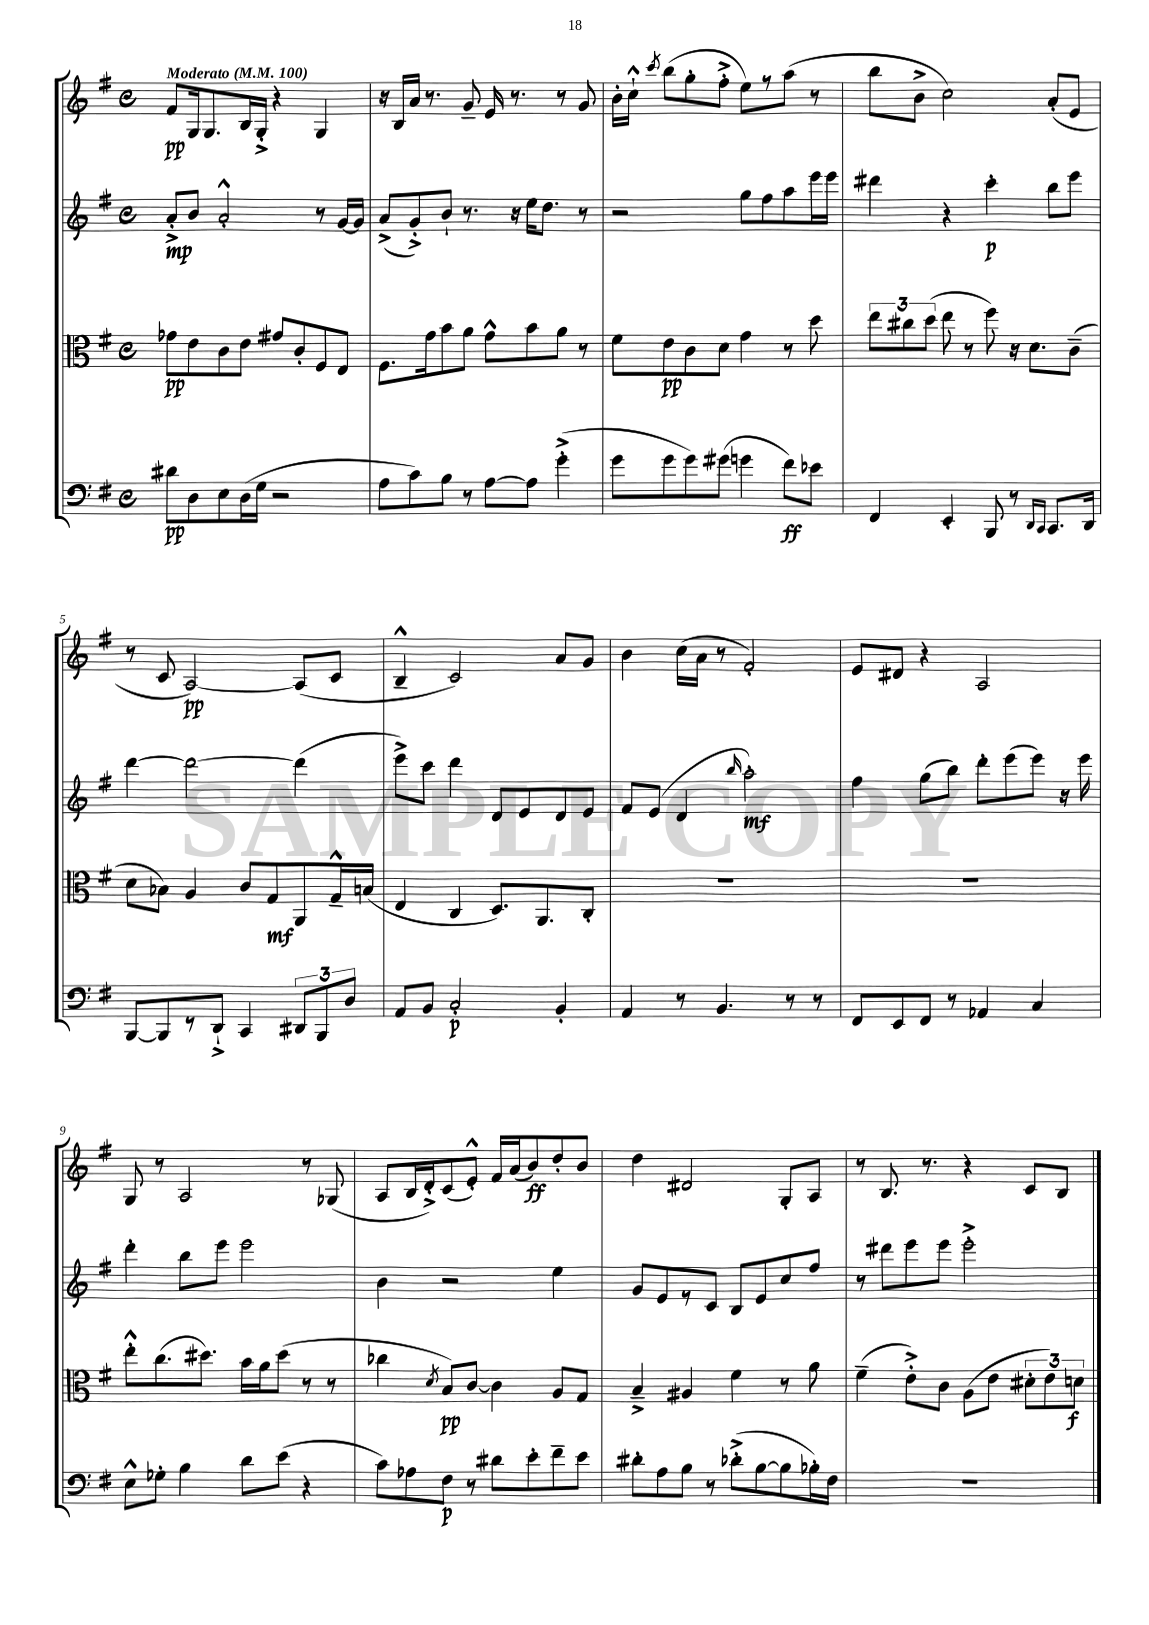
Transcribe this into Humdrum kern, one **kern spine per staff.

**kern	**kern	**kern	**kern
*staff4	*staff3	*staff2	*staff1
*clefF4	*clefC3	*clefG2	*clefG2
*k[f#]	*k[f#]	*k[f#]	*k[f#]
*M4/4	*M4/4	*M4/4	*M4/4
*met(c)	*met(c)	*met(c)	*met(c)
*MM100	*MM100	*MM100	*MM100
8d#	8g-	8a'^	8f#
8D	8e	8b	16G
.	.	.	8.G
8E	8c	2a'^^	.
(16D	8e	.	16B
16G	.	.	16G'^
2r	8g#	.	4r
.	8c'	.	.
.	8F#	8r	4G
.	8E	[16g	.
.	.	16g]	.
=	=	=	=
8A	8.F#	(8a^	16r
.	.	.	16B
8c)	.	8g'^)	16a
.	16g	.	8.r
8B	8b	8b`	.
8r	8a	8.r	8g~
[8A	8g^^	.	16e
.	.	16r	8.r
8A]	8b	16ee	.
.	.	8.dd	.
(4g'^	8a	.	8r
.	8r	8r	8g
=	=	=	=
8g	8f#	2r	16b'
.	.	.	16cc`^^
.	.	.	8qccc
8g	8e	.	(8bb
8g)	8c	.	8gg'
(8g#	8d	.	8ff#'^
4g	4g	8gg	8ee)
.	.	8ff#	8r
8f#)	8r	8aa	(8aa
8e-	8dd	16eee	8r
.	.	16eee	.
=	=	=	=
4FF#	12ee	4ddd#	8bb
.	12cc#	.	.
.	.	.	8b^
.	(12dd	.	.
4EE'	8ee	4r	2cc)
.	8r	.	.
8BBB	8ff#)	4ccc'	.
8r	16r	.	.
.	8.d	.	.
16qqDD	.	.	.
16qqCC	.	.	.
8.CC	.	8bb	(8a'
.	(8c~	8eee	8e
16DD	.	.	.
=	=	=	=
[8BBB	8d	[4ddd	8r
8BBB]	8B-)	.	8c
8r	4A	2ddd_	[2A)
8DD`^	.	.	.
4CC	8c	.	.
.	8G	.	.
12DD#	8AA	(4ddd]	(8A]
12BBB	.	.	.
.	16G~^^	.	8c
12D	.	.	.
.	(16B	.	.
=	=	=	=
8AA	4E	8eee^)	4B~^^
8BB	.	8ccc	.
2C'	4C	4ddd	2c)
.	8.D)	8d	.
.	.	8e	.
.	8.AA	.	.
4BB'	.	8d	8a
.	8C'	8e	8g
=	=	=	=
4AA	1r	8f#	4b
.	.	(8e	.
8r	.	4d	(16cc
.	.	.	16a
4.BB	.	.	8r
.	.	16qqbb	.
.	.	2aa')	2f#')
8r	.	.	.
8r	.	.	.
=	=	=	=
8FF#	1r	4ff#	8e
8EE	.	.	8d#
8FF#	.	(8gg	4r
8r	.	8bb)	.
4AA-	.	8ddd'	2A
.	.	(8eee	.
4C	.	8eee)	.
.	.	16r	.
.	.	16eee	.
=	=	=	=
8E^^	8ee'^^	4ddd'	8G
8G-'	(8.cc	.	8r
4B	.	8bb	2A
.	8.dd#)	.	.
.	.	8eee	.
8d	16b	2eee	.
.	16a	.	.
(8e	(8dd#	.	.
4r	8r	.	8r
.	8r	.	(8G-
=	=	=	=
8c)	4cc-	4b	8A
8A-	.	.	16B
.	.	.	16d'^)
.	8qd	.	.
8F#	8B)	2r	(8c
8r	[8c	.	8e'^^)
8d#	4c]	.	16f#
.	.	.	(16a
8e'	.	.	8b)
8f#~	8A	4ee	8dd'
8e	8G	.	8b
=	=	=	=
8d#'	4B~^	8g	4dd
8A	.	8e	.
8B	4A#	8r	2d#
8r	.	8c	.
(8d-'^	4f#	8B	.
[8B	.	8e	.
8B]	8r	8cc	8G'
16B-')	8a	8ff#	8A
16F#	.	.	.
=	=	=	=
1r	(4f#~	8r	8r
.	.	8ddd#	8.B
.	8e'^)	8eee	.
.	.	.	8.r
.	8c	8eee	.
.	(8A	2eee'^	4r
.	8e	.	.
.	12d#'	.	8c
.	12e)	.	.
.	.	.	8B
.	12d	.	.
==	==	==	==
*-	*-	*-	*-
